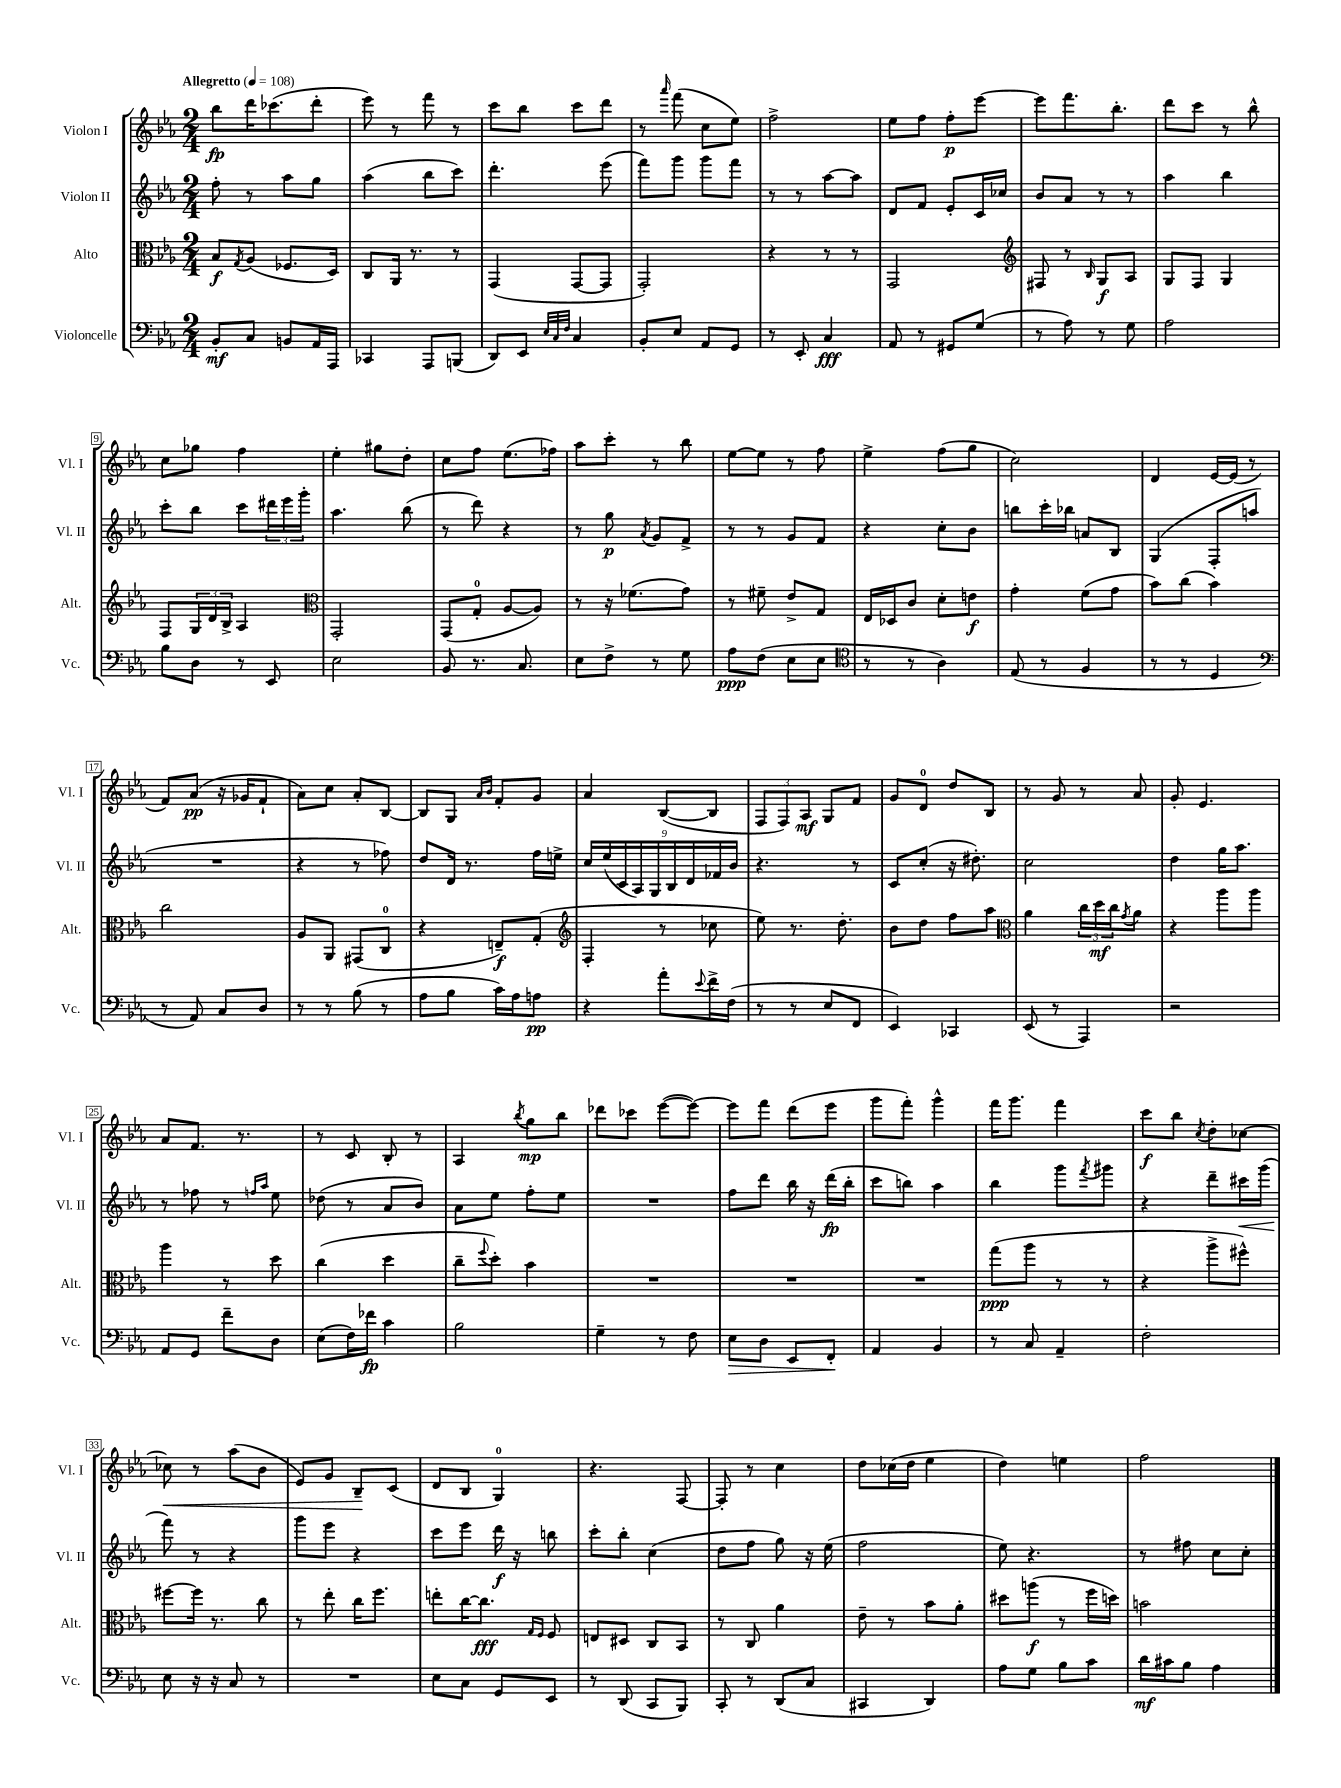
<<
\new StaffGroup <<
\new Staff = "s0" \with { instrumentName = "Violon I" shortInstrumentName = "Vl. I" } {
    \clef treble \key ees \major \numericTimeSignature \time 2/4 \tempo "Allegretto" 4 = 108
    bes''8\fp d'''16 ces'''8.( d'''8-. |
    ees'''8) r8 f'''8 r8 |
    c'''8 bes''8 c'''8 d'''8 |
    r8 \grace { aes'''16 } f'''8( c''8 ees''8) |
    f''2-> |
    ees''8 f''8 f''8-.\p ees'''8~ |
    ees'''8 f'''8. bes''8.-. |
    d'''8 c'''8 r8 bes''8-^ |
    c''8 ges''8 f''4 |
    ees''4-. gis''8 d''8-. |
    c''8 f''8 ees''8.( fes''16) |
    aes''8 c'''8-. r8 bes''8 |
    ees''8~ ees''8 r8 f''8 |
    ees''4-> f''8( g''8 |
    c''2) |
    d'4 ees'16~ ees'16( r8 |
    f'8) aes'8\pp( r16 ges'16 f'8-! |
    aes'8) c''8 aes'8-. bes8~ |
    bes8 g8 \grace { aes'16 bes'16 } f'8-. g'8 |
    aes'4 bes8~( bes8 |
    \tuplet 3/2 { f8 f8) aes8\mf } g8 f'8 |
    g'8 d'8-0 d''8 bes8 |
    r8 g'8 r8 aes'8 |
    g'8-. ees'4. |
    aes'8 f'8. r8. |
    r8 c'8 bes8-. r8 |
    aes4 \acciaccatura { bes''8 } g''8\mp bes''8 |
    des'''8 ces'''8 ees'''8~( ees'''8~) |
    ees'''8 f'''8 d'''8( ees'''8 |
    g'''8 f'''8-.) g'''4-^ |
    f'''16 g'''8. f'''4 |
    c'''8\f bes''8 \acciaccatura { c''8 } d''8-. ces''8~ |
    ces''8\< r8 aes''8( bes'8 |
    ees'8) g'8 bes8--\! c'8( |
    d'8 bes8 g4-0) |
    r4. f8~ |
    f8-. r8 c''4 |
    d''8 ces''16( d''16 ees''4 |
    d''4) e''4 |
    f''2 \bar "|." |
}
\new Staff = "s1" \with { instrumentName = "Violon II" shortInstrumentName = "Vl. II" } {
    \clef treble \key ees \major \numericTimeSignature \time 2/4
    f''8-. r8 aes''8 g''8 |
    aes''4( bes''8 c'''8) |
    d'''4.-. ees'''8( |
    f'''8) g'''8 g'''8 f'''8 |
    r8 r8 aes''8~ aes''8 |
    d'8 f'8 ees'8-. c'16 ces''16 |
    bes'8 aes'8 r8 r8 |
    aes''4 bes''4 |
    c'''8-. bes''8 c'''8 \tuplet 3/2 { dis'''16 ees'''16 g'''16-. } |
    aes''4. bes''8( |
    r8 d'''8) r4 |
    r8 g''8\p \acciaccatura { aes'8 } g'8 f'8-> |
    r8 r8 g'8 f'8 |
    r4 c''8-. bes'8 |
    b''8 c'''16-. bes''16 a'8 bes8 |
    g4( f8-. a''8 |
    R2 |
    r4 r8 fes''8) |
    d''8 d'16 r8. f''16 e''16-> |
    \tuplet 9/8 { c''16 ees''16( c'16 aes16) g16 bes16 d'16 fes'16 bes'16 } |
    r4. r8 |
    c'8 c''8-.( r16 dis''8.-.) |
    c''2 |
    d''4 g''16 aes''8. |
    r8 fes''8 r8 \grace { f''16 aes''16 } ees''8 |
    des''8( r8 aes'8 bes'8) |
    aes'8 ees''8 f''8-. ees''8 |
    R2 |
    f''8 d'''8 bes''16 r16 d'''16\fp( bes''16-. |
    c'''8 b''8) aes''4 |
    bes''4 g'''8 \acciaccatura { f'''8 } gis'''8 |
    r4 d'''8-- cis'''16\< g'''16( |
    f'''8\!) r8 r4 |
    g'''8 ees'''8 r4 |
    c'''8 ees'''8 d'''16\f r16 b''8 |
    c'''8-. bes''8-. c''4( |
    d''8 f''8 g''8) r16 ees''16( |
    f''2 |
    ees''8) r4. |
    r8 fis''8 c''8 c''8-. \bar "|." |
}
\new Staff = "s2" \with { instrumentName = "Alto" shortInstrumentName = "Alt." } {
    \clef alto \key ees \major \numericTimeSignature \time 2/4
    bes8\f \acciaccatura { g8 } aes8( fes8. d16) |
    c8 aes,16 r8. r8 |
    g,4( g,8~ g,8 |
    g,2-.) |
    r4 r8 r8 |
    g,2 |
    \clef treble fis8 r8 \grace { bes16 } g8\f aes8 |
    g8 f8 g4 |
    f8 \tuplet 3/2 { g16 d'16 bes16-> } aes4 |
    \clef alto g,2-. |
    g,8( g8-0-. aes8~ aes8) |
    r8 r16 fes'8.( g'8) |
    r8 fis'8-- ees'8-> g8 |
    ees16 des16 c'8 d'8-. e'8\f |
    g'4-. f'8( g'8 |
    bes'8) c''8( bes'4) |
    c''2 |
    aes8 aes,8 gis,8( c8-0 |
    r4 e8--\f) g8-.( |
    \clef treble f4-. r8 ces''8 |
    ees''8) r8. d''8.-. |
    bes'8 d''8 f''8 aes''8 |
    \clef alto aes'4 \tuplet 3/2 { c''16 d''16\mf c''16 } \acciaccatura { g'8 } aes'8 |
    r4 aes''8 aes''8 |
    aes''4 r8 d''8 |
    c''4( d''4 |
    c''8-- \appoggiatura { f''8 } d''8-.) bes'4 |
    R2 |
    R2 |
    R2 |
    g''8\ppp( aes''8 r8 r8 |
    r4 aes''8-> fis''8-^) |
    fis''8~ fis''16 r8. c''8 |
    r8 ees''8-. c''16 f''8. |
    e''8-. c''16~ c''8.\fff \grace { g16 f16 } f8 |
    e8 dis8 c8 bes,8 |
    r8 c8 aes'4 |
    ees'8-- r8 bes'8 aes'8-. |
    dis''8 a''8\f( r8 f''16 d''16) |
    b'2 \bar "|." |
}
\new Staff = "s3" \with { instrumentName = "Violoncelle" shortInstrumentName = "Vc." } {
    \clef bass \key ees \major \numericTimeSignature \time 2/4
    bes,8-.\mf c8 b,8 aes,16 aes,,16 |
    ces,4 aes,,8 b,,8( |
    d,8) ees,8 \grace { ees32 c32 f32 } c4 |
    bes,8-. ees8 aes,8 g,8 |
    r8 ees,8-. c4\fff |
    aes,8 r8 gis,8 g8( |
    r8 aes8) r8 g8 |
    aes2 |
    bes8 d8 r8 ees,8 |
    ees2 |
    bes,8 r8. c8. |
    ees8 f8-> r8 g8 |
    aes8\ppp f8( ees8 ees8 |
    \clef tenor r8 r8 aes4) |
    ees8( r8 f4 |
    r8 r8 d4 |
    \clef bass r8 aes,8) c8 d8 |
    r8 r8 bes8( r8 |
    aes8 bes8 c'16) aes16 a8\pp |
    r4 aes'8-. \appoggiatura { ees'8 } f'16-> f16( |
    r8 r8 ees8 f,8 |
    ees,4) ces,4 |
    ees,8( r8 aes,,4) |
    r2 |
    aes,8 g,8 f'8-- d8 |
    ees8( f16) fes'16\fp c'4 |
    bes2 |
    g4-- r8 f8 |
    ees8\> d8 ees,8 f,8-.\! |
    aes,4 bes,4 |
    r8 c8 aes,4-- |
    f2-. |
    ees8 r16 r16 c8 r8 |
    R2 |
    ees8 c8 g,8 ees,8 |
    r8 d,8( c,8 bes,,8) |
    c,8-. r8 d,8( c8 |
    cis,4 d,4) |
    aes8 g8 bes8 c'8 |
    d'16\mf cis'16 bes8 aes4 \bar "|." |
}
>>
>>
\layout { \context { \Score \override BarNumber.stencil = #(make-stencil-boxer 0.1 0.3 ly:text-interface::print) } }
